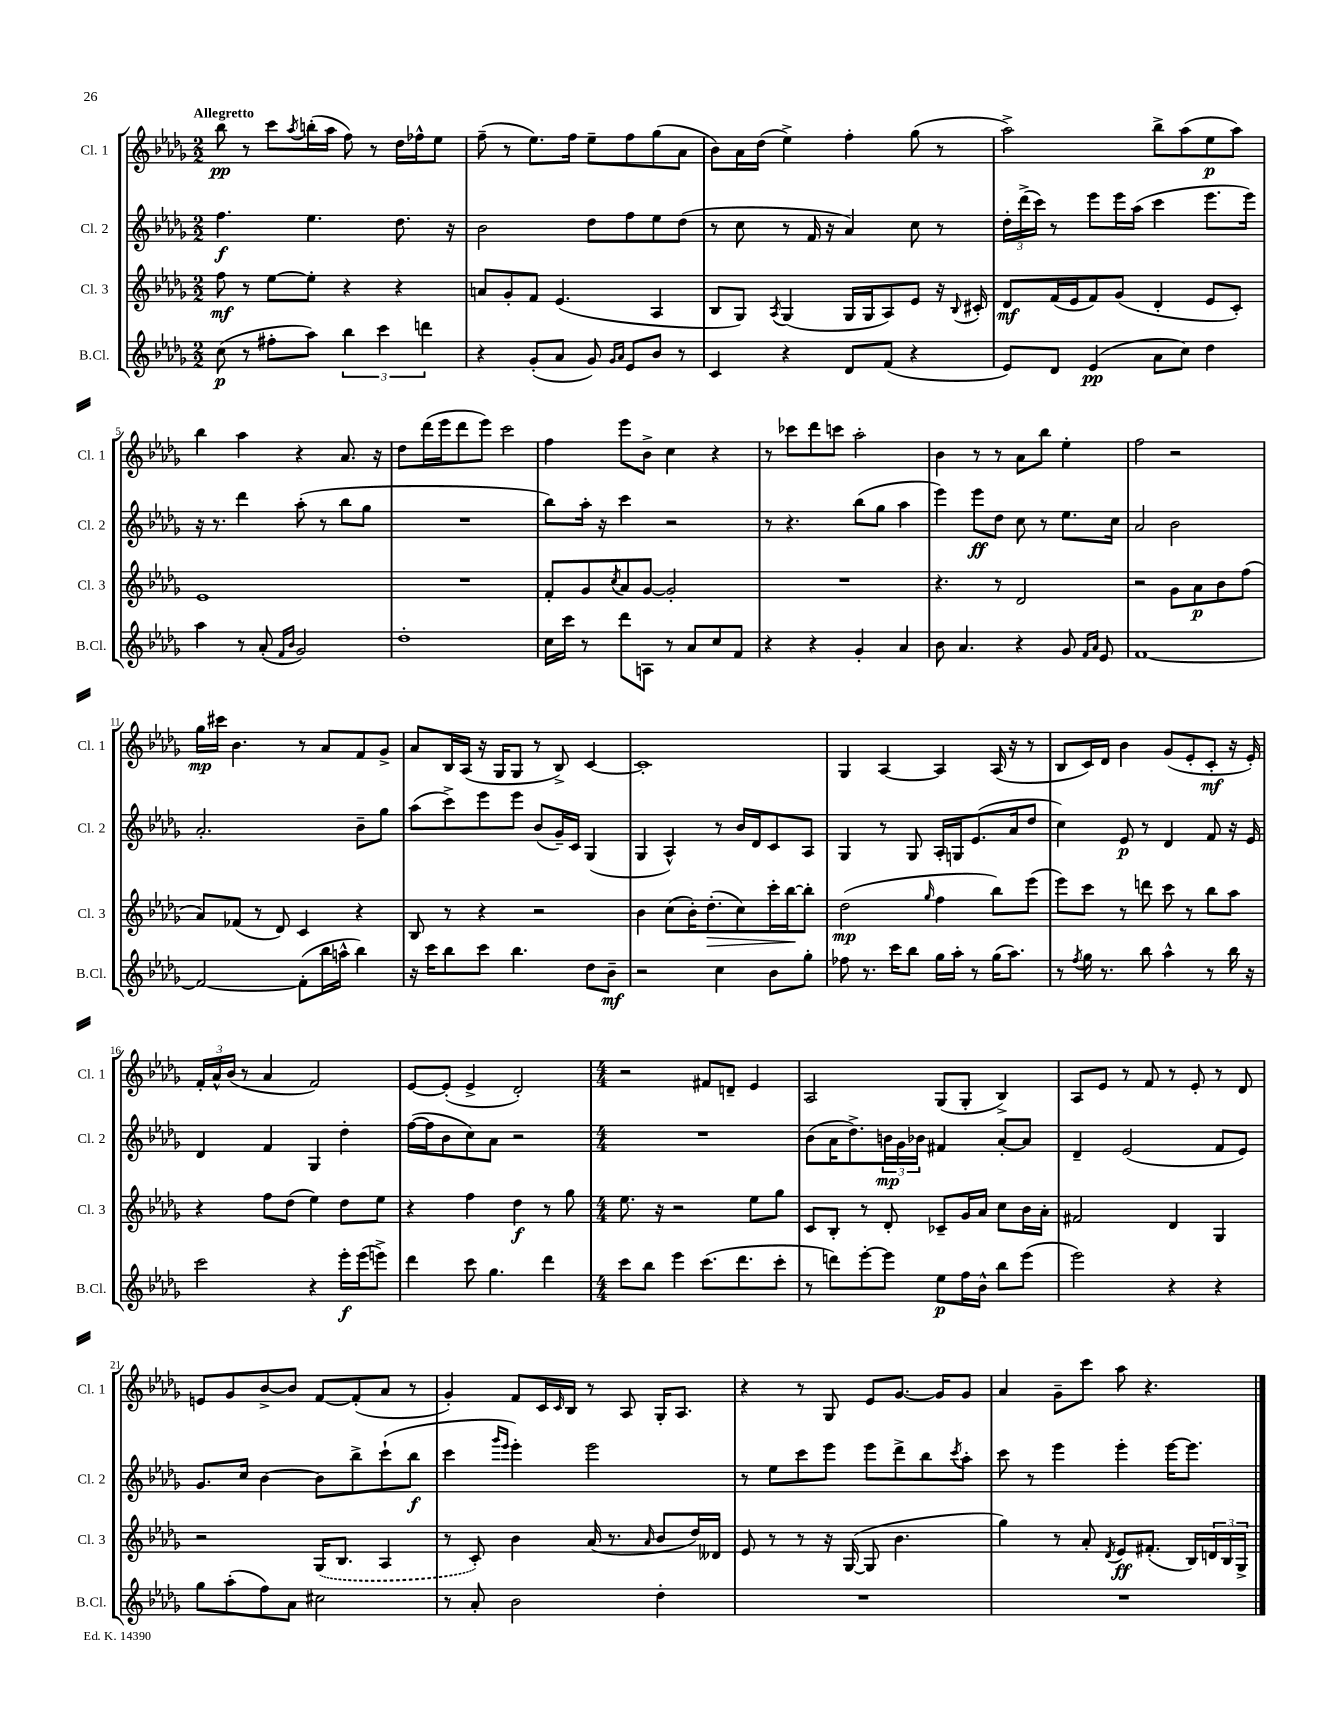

**kern	**kern	**kern	**kern
*staff4	*staff3	*staff2	*staff1
*clefG2	*clefG2	*clefG2	*clefG2
*k[b-e-a-d-g-]	*k[b-e-a-d-g-]	*k[b-e-a-d-g-]	*k[b-e-a-d-g-]
*M2/2	*M2/2	*M2/2	*M2/2
(8cc\	8ff\	4.ff\	8bb-\
8r	8r	.	8r
8ff#'\L	[8ee-\L	.	8ccc\L
.	.	.	8qaa-/
8aa-\J)	8ee-'\]J	4.ee-\	(16bb'\L
.	.	.	16aa-\JJ
6bb-\	4r	.	8ff\)
.	.	.	8r
6ccc\	.	.	.
.	4r	8.dd-\	16dd-\LL
.	.	.	16ff-^^\J
6ddd\	.	.	.
.	.	.	8ee-\J
.	.	16r	.
=	=	=	=
4r	8a/L	2b-\	(8ff~\
.	8g-'/	.	8r
(8g-'/L	8f/J	.	8.ee-\L)
8a-/J	(4.e-/	.	.
.	.	.	16ff\Jk
8g-/)	.	8dd-\L	8ee-~\L
16qqg-/LL	.	.	.
16qqa-/JJ	.	.	.
8e-/L	.	8ff\	8ff\
8b-/J	4A-/	8ee-\	(8gg-\
8r	.	(8dd-\J	8a-\J
=	=	=	=
4c/	8B-/L	8r	8b-\L)
.	8G-/J)	8cc\	16a-\L
.	.	.	(16dd-\JJ
.	8qA-/	.	.
4r	(4G-/	8r	4ee-^\)
.	.	16f/	.
.	.	16r	.
8d-/L	16G-/LL	4a-/)	4ff'\
.	16G-/J	.	.
(8f/J	8A-/)	.	.
4r	8e-/J	8cc\	(8gg-\
.	16r	8r	8r
.	8qqB-/	.	.
.	16c#'/	.	.
=	=	=	=
8e-/L)	8d-/L	24dd-'\LL	2aa-^\)
.	.	(24ddd-^\	.
.	.	24ccc\JJ)	.
8d-/J	(16f/L	8r	.
.	16e-/J	.	.
(4e-/	8f/)	8eee-\L	.
.	(8g-/J	16eee-\L	.
.	.	(16aa-\JJ	.
8a-\L	4d-'/	4ccc\	8bb-^\L
8cc\J)	.	.	(8aa-\
4dd-\	8e-/L	8.eee-\L	8ee-\
.	8c'/J)	.	8aa-\J)
.	.	16eee-\Jk)	.
=	=	=	=
4aa-\	1e-	16r	4bb-\
.	.	8.r	.
8r	.	4ddd-\	4aa-\
(8a-'/	.	.	.
16qqf/LL	.	.	.
16qqb-/JJ	.	.	.
2g-/)	.	(8aa-'\	4r
.	.	8r	.
.	.	8bb-\L	8.a-/
.	.	8gg-\J	.
.	.	.	16r
=	=	=	=
1dd-'	1r	1r	8dd-\L
.	.	.	(16ddd-\L
.	.	.	16eee-\J
.	.	.	8ddd-\
.	.	.	8eee-\J)
.	.	.	2ccc\
=	=	=	=
16cc\LL	8f'/L	8bb-\L)	4ff\
16ccc\JJ	.	.	.
8r	8g-/	16aa-'\Jk	.
.	.	16r	.
.	8qcc/	.	.
8ddd-\L	8a-/	4ccc\	8eee-\L
8A\J	[8g-/J	.	8b-^\J
8r	2g-'/]	2r	4cc\
8a-/L	.	.	.
8cc/	.	.	4r
8f/J	.	.	.
=	=	=	=
4r	1r	8r	8r
.	.	4.r	8ccc-\L
4r	.	.	8ddd-\
.	.	.	8ccc\J
4g-'/	.	(8bb-\L	2aa-'\
.	.	8gg-\J	.
4a-/	.	4aa-\	.
=	=	=	=
8b-\	4.r	4eee-\)	4b-\
4.a-/	.	.	.
.	.	8eee-\L	8r
.	8r	8dd-\J	8r
4r	2d-/	8cc\	8a-\L
.	.	8r	8bb-\J
8g-/	.	8.ee-\L	4ee-'\
16qqf/LL	.	.	.
16qqa-/JJ	.	.	.
8e-/	.	.	.
.	.	16cc\Jk	.
=	=	=	=
[1f	2r	2a-/	2ff\
.	8g-\L	2b-\	2r
.	8a-\	.	.
.	8b-\	.	.
.	(8ff\J	.	.
=	=	=	=
2f/_	8a-/L)	2.a-'/	16gg-\LL
.	.	.	16ccc#\JJ
.	(8f-/J	.	4.b-\
.	8r	.	.
.	8d-/)	.	.
(8f'\]L	4c/	.	8r
16bb-\L	.	.	8a-/L
16aa^^\JJ	.	.	.
4bb-\)	4r	8b-~\L	8f/
.	.	8gg-\J	8g-^/J
=	=	=	=
16r	8B-/	(8aa-\L	8a-/L
16ccc\LK	.	.	.
8bb-\	8r	8ccc^\)	16B-/L
.	.	.	(16A-/JJ
8ccc\J	4r	8eee-\	16r
.	.	.	16G-/LK
4.bb-\	.	8eee-\J	8G-/J
.	2r	(8b-/L	8r
.	.	16g-~/L)	8B-^/)
.	.	16c/JJ	.
8dd-\L	.	(4G-/	[4c/
8b-~\J	.	.	.
=	=	=	=
2r	4b-\	4G-/	1c']
.	(8cc\L	4A-^^/)	.
.	16b-'\K)	.	.
.	(8.dd-'\	.	.
4cc\	.	8r	.
.	8cc\)	16b-/LL	.
.	.	16d-/J	.
8b-\L	16ccc'\L	8c/	.
.	[16bb-\J	.	.
8gg-'\J	8bb-'\]J	8A-/J	.
=	=	=	=
8ff-\	(2dd-\	4G-/	4G-/
8.r	.	.	.
.	.	8r	[4A-/
16ccc\LK	.	.	.
8bb-\J	.	8G-/	.
.	16qqgg-/	.	.
16gg-\LL	4ff\	16A-'/LL	4A-/]
16aa-'\JJ	.	16G/J	.
8r	.	(8.e-/	.
(16gg-\LK	8bb-\L)	.	(16A-/
8.aa-\J)	.	16a-/k	16r
.	(8eee-\J	8dd-/J	8r
=	=	=	=
8r	8eee-\L)	4cc\)	8B-/L
8qff/	.	.	.
16gg-\	8ccc\J	.	16c/L)
8.r	.	.	16d-/JJ
.	8r	8e-/	4b-\
8bb-\	8ddd\	8r	.
4aa-^^\	8ccc\	4d-/	(8g-/L
.	8r	.	8e-'/
8r	8bb-\L	8f/	8c'/J
16bb-\	8aa-\J	16r	16r
16r	.	16e-/	16e-'/)
=	=	=	=
2ccc\	4r	4d-/	24f'/LL
.	.	.	24a-^^/
.	.	.	(24b-/JJ
.	.	.	8r
.	8ff\L	4f/	4a-/
.	(8dd-\J	.	.
4r	4ee-\)	4G-/	2f/)
16eee-'\LL	8dd-\L	4dd-'\	.
(16eee-\J	.	.	.
8eee^\J)	8ee-\J	.	.
=	=	=	=
4ddd-\	4r	([16ff\LL	[8e-/L
.	.	16ff\]J	.
.	.	8b-\	(8e-'/]J
8ccc\	4ff\	8cc\)	4e-^/
4.gg-\	.	8a-\J	.
.	4dd-\	2r	2d-'/)
4ddd-\	8r	.	.
.	8gg-\	.	.
=	=	=	=
*M4/4	*M4/4	*M4/4	*M4/4
8ccc\L	8.ee-\	1r	2r
8bb-\J	.	.	.
.	16r	.	.
4eee-\	2r	.	.
(8.ccc\L	.	.	8f#/L
.	.	.	8d~/J
8.ddd-\	.	.	.
.	8ee-\L	.	4e-/
8ccc'\J	8gg-\J	.	.
=	=	=	=
8r	8c/L	(8b-\L	2A-/
8ddd\L)	8B-'/J	16a-\K	.
.	.	8.dd-^\)	.
[8eee-'\	8r	.	.
8eee-\]J	8d-'/	24b\L	.
.	.	24g-\	.
.	.	24b-\JJ	.
8ee-\L	8c-~/L	4f#/	(8G-/L
16ff\L	16g-/L	.	8G-'/J
16b-^^\JJ	16a-/JJ	.	.
8bb-\L	8cc\L	[8a-'/L	4B-^/)
(8eee-\J	16b-\L	8a-/]J	.
.	16a-'\JJ	.	.
=	=	=	=
2eee-\)	2f#/	4d-~/	8A-/L
.	.	.	8e-/J
.	.	(2e-/	8r
.	.	.	8f/
4r	4d-/	.	8r
.	.	.	8e-'/
4r	4G-/	8f/L	8r
.	.	8e-/J)	8d-/
=	=	=	=
8gg-\L	2r	8.g-/L	8e/L
(8aa-'\	.	.	8g-/
.	.	16cc/Jk	.
8ff\)	.	[4b-\	[8b-^/
8a-\J	.	.	8b-/]J
2cc#\	(16G-/LK	8b-\]L	[8f/L
.	8.B-/J	.	.
.	.	8bb-^\	(8f'/]
.	4A-/	(8ccc`\	8a-/J
.	.	8bb-\J	8r
=	=	=	=
8r	8r	4ccc\	4g-'/)
8a-'/	8c'/)	.	.
.	.	16qqggg-/LL	.
.	.	16qqeee-/JJ	.
2b-\	4b-\	4eee-'\)	8f/L
.	.	.	16c/L
.	.	.	16qqc/
.	.	.	16B-/JJ
.	(16a-/	2eee-\	8r
.	8.r	.	.
.	.	.	8A-/
.	16qqa-/	.	.
4dd-'\	8b-/L	.	16G-'/LK
.	.	.	8.A-/J
.	16dd-/L)	.	.
.	16d--/JJ	.	.
=	=	=	=
1r	8e-/	8r	4r
.	8r	8ee-\L	.
.	8r	8ccc\	8r
.	16r	8eee-\J	8G-/
.	([16G-/	.	.
.	8G-/]	8eee-\L	8e-/L
.	4.b-\	8ddd-^\	[8.g-/J
.	.	8bb-\	.
.	.	.	16g-/]LK
.	.	8qccc/	.
.	.	8aa-'\J	8g-/J
=	=	=	=
1r	4gg-\)	8ccc\	4a-/
.	.	8r	.
.	8r	4eee-\	8g-~\L
.	8a-'/	.	8ccc\J
.	8qd-/	.	.
.	8e-/L	4eee-'\	8aa-\
.	(8.f#'/J	.	4.r
.	.	[16eee-\LK	.
.	16B-/LL)	8.eee-\]J	.
.	24d/	.	.
.	24B-/	.	.
.	24G-^/JJ	.	.
==	==	==	==
*-	*-	*-	*-
